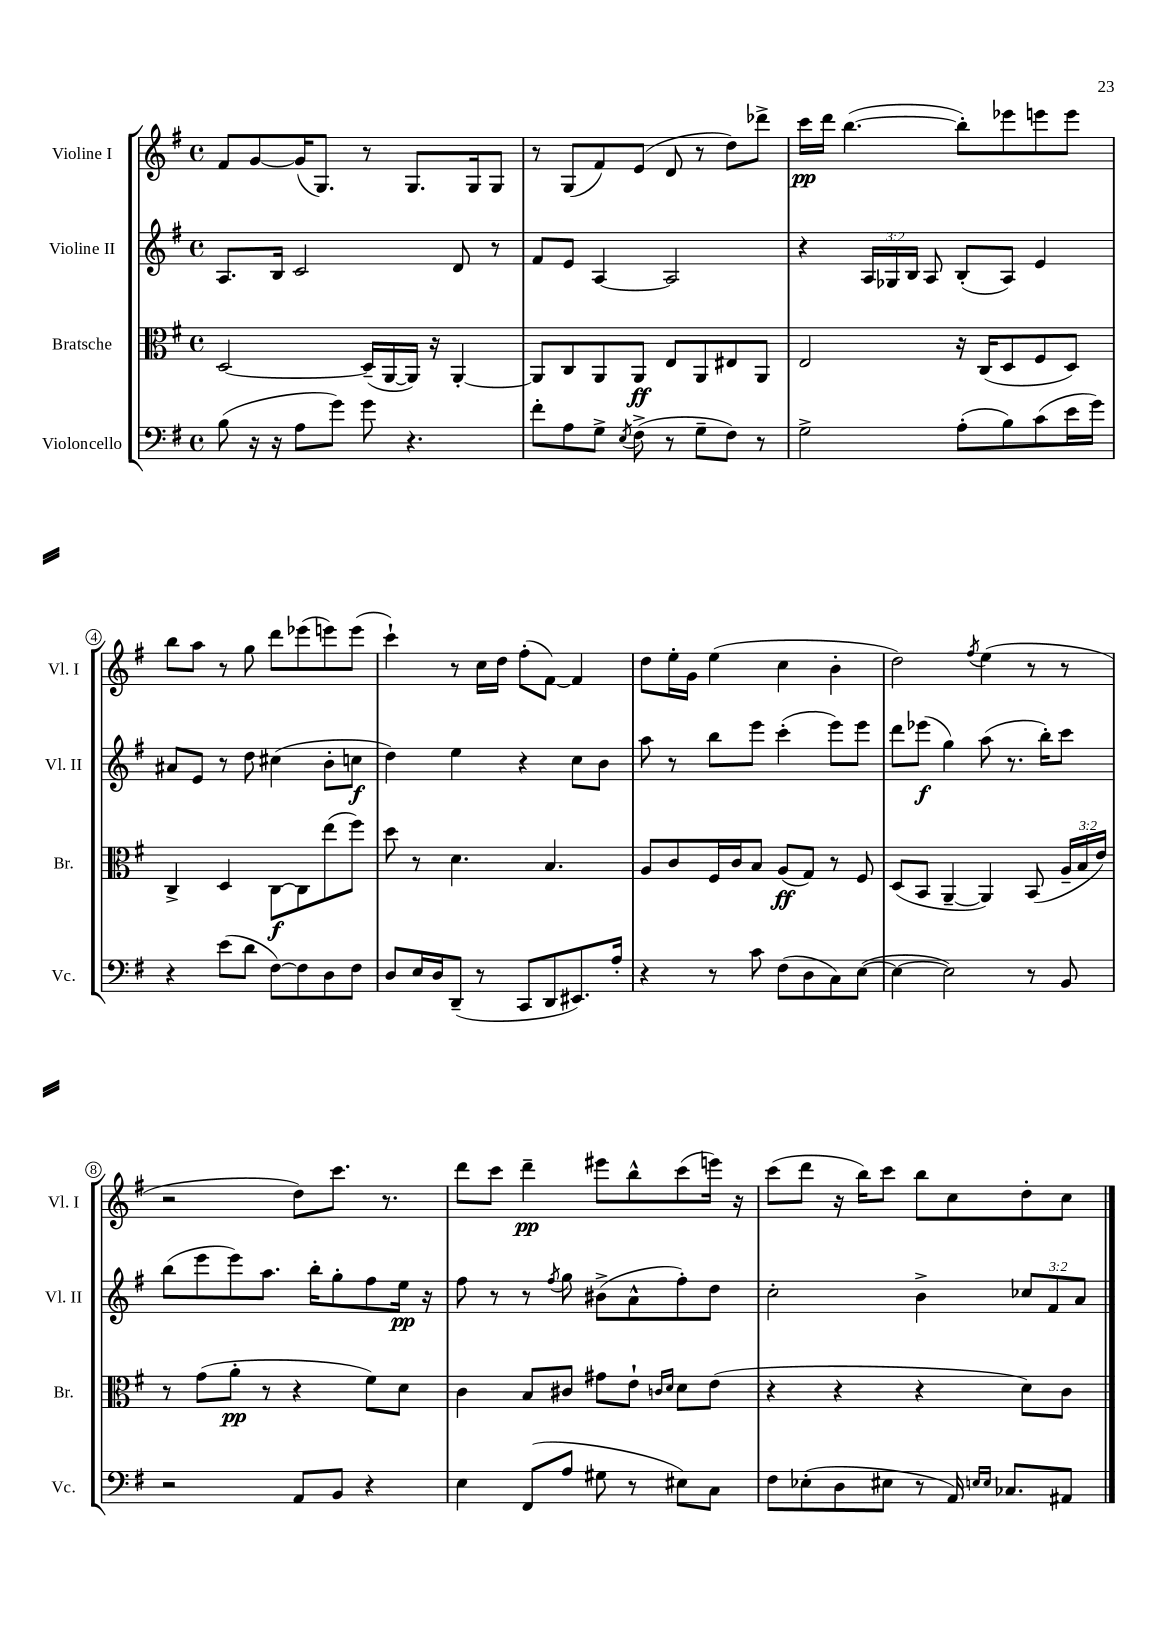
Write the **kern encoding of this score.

**kern	**kern	**kern	**kern
*staff4	*staff3	*staff2	*staff1
*clefF4	*clefC3	*clefG2	*clefG2
*k[f#]	*k[f#]	*k[f#]	*k[f#]
*M4/4	*M4/4	*M4/4	*M4/4
*met(c)	*met(c)	*met(c)	*met(c)
(8B\	[2D/	8.A/L	8f#/L
16r	.	.	[8g/
16r	.	16B/Jk	.
8A\L	.	2c/	(16g/]K
.	.	.	8.G/J)
8g\J)	.	.	.
8g\	(16D~/]LL	.	8r
.	[16AA/	.	.
4.r	16AA/]JJ)	.	8.G/L
.	16r	.	.
.	[4AA'/	8d/	.
.	.	.	16G/k
.	.	8r	8G/J
=	=	=	=
8f#'\L	8AA/]L	8f#/L	8r
8A\	8C/	8e/J	(8G/L
8G^\J	8AA/	[4A/	8f#/)
8qE/	.	.	.
(8F#^\	8AA/J	.	(8e/J
8r	8E/L	2A/]	8d/
8G~\L	8AA/	.	8r
8F#\J)	8E#/	.	8dd\L)
8r	8AA/J	.	8ddd-^\J
=	=	=	=
2G^\	2E/	4r	16ccc\LL
.	.	.	16ddd\JJ
.	.	.	([4.bb\
.	.	24A/LL	.
.	.	24G-/	.
.	.	24B/JJ	.
.	.	8A/	.
(8A'\L	16r	(8B'/L	8bb'\]L)
.	(16C/LK	.	.
8B\)	8D/	8A/J)	8eee-\
(8c\	8F#/	4e/	8eee\
16e\L	8D/J)	.	8eee\J
16g\JJ)	.	.	.
=	=	=	=
4r	4C^/	8a#/L	8bb\L
.	.	8e/J	8aa\J
(8e\L	4D/	8r	8r
8d\J	.	8dd\	8gg\
[8F#\L)	[8C\L	(4cc#\	8ddd\L
8F#\]	8C\]	.	(8eee-\
8D\	(8ee\	8b'\L	8eee\)
8F#\J	8ff#\J)	8cc\J	(8eee\J
=	=	=	=
8D/L	8dd\	4dd\)	4ccc`\)
16E/L	8r	.	.
16D/J	.	.	.
(8DD~/J	4.d\	4ee\	8r
8r	.	.	16cc\LL
.	.	.	16dd\JJ
8CC/L	.	4r	(8ff#'\L
8DD/	4.B/	.	[8f#\J)
8.EE#/)	.	8cc\L	4f#/]
.	.	8b\J	.
16A'/Jk	.	.	.
=	=	=	=
4r	8A/L	8aa\	8dd\L
.	8c/	8r	16ee'\L
.	.	.	16g\JJ
8r	16F#/L	8bb\L	(4ee\
.	16c/J	.	.
8c\	8B/J	8eee\J	.
(8F#\L	(8A/L	(4ccc'\	4cc\
8D\	8G/J)	.	.
8C\)	8r	8eee\L)	4b'\
([8E\J	8F#/	8eee\J	.
=	=	=	=
4E\_	(8D/L	8ddd\L	2dd\)
.	8BB/J	(8eee-\J	.
2E\])	[4AA~/	4gg\)	.
.	.	.	8qff#/
.	4AA/])	(8aa\	(4ee\
.	.	8.r	.
8r	(8BB/	.	8r
.	.	16bb'\LK)	.
8BB/	24A~/LL	8ccc\J	8r
.	24B/	.	.
.	24e/JJ)	.	.
=	=	=	=
2r	8r	(8bb\L	2r
.	(8g\L	8eee\	.
.	8a'\J	8eee\)	.
.	8r	8.aa\J	.
8AA/L	4r	.	8dd\L)
.	.	16bb'\LK	.
8BB/J	.	8gg'\	8.ccc\J
4r	8f#\L)	8ff#\	.
.	.	.	8.r
.	8d\J	16ee\Jk	.
.	.	16r	.
=	=	=	=
4E\	4c\	8ff#\	8ddd\L
.	.	8r	8ccc\J
(8FF#/L	8B/L	8r	4ddd~\
.	.	8qff#/	.
8A/J	8c#/J	8gg\	.
8G#\	8g#\L	(8b#^\L	8eee#\L
8r	8e`\J	8a^^\	8bb^^\
.	16qqc/LL	.	.
.	16qqd/JJ	.	.
8E#\L)	8d\L	8ff#'\)	(8ccc\
8C\J	(8e\J	8dd\J	16eee\Jk)
.	.	.	16r
=	=	=	=
8F#\L	4r	2cc'\	(8ccc\L
(8E-'\	.	.	8ddd\J
8D\	4r	.	16r
.	.	.	16bb\LK)
8E#\J	.	.	8ccc\J
8r	4r	4b^\	8bb\L
16AA/)	.	.	8cc\
16qqE/LL	.	.	.
16qqE/JJ	.	.	.
8.C-/L	.	.	.
.	8d\L)	12cc-/L	8dd'\
.	.	12f#/	.
8AA#/J	8c\J	.	8cc\J
.	.	12a/J	.
==	==	==	==
*-	*-	*-	*-
